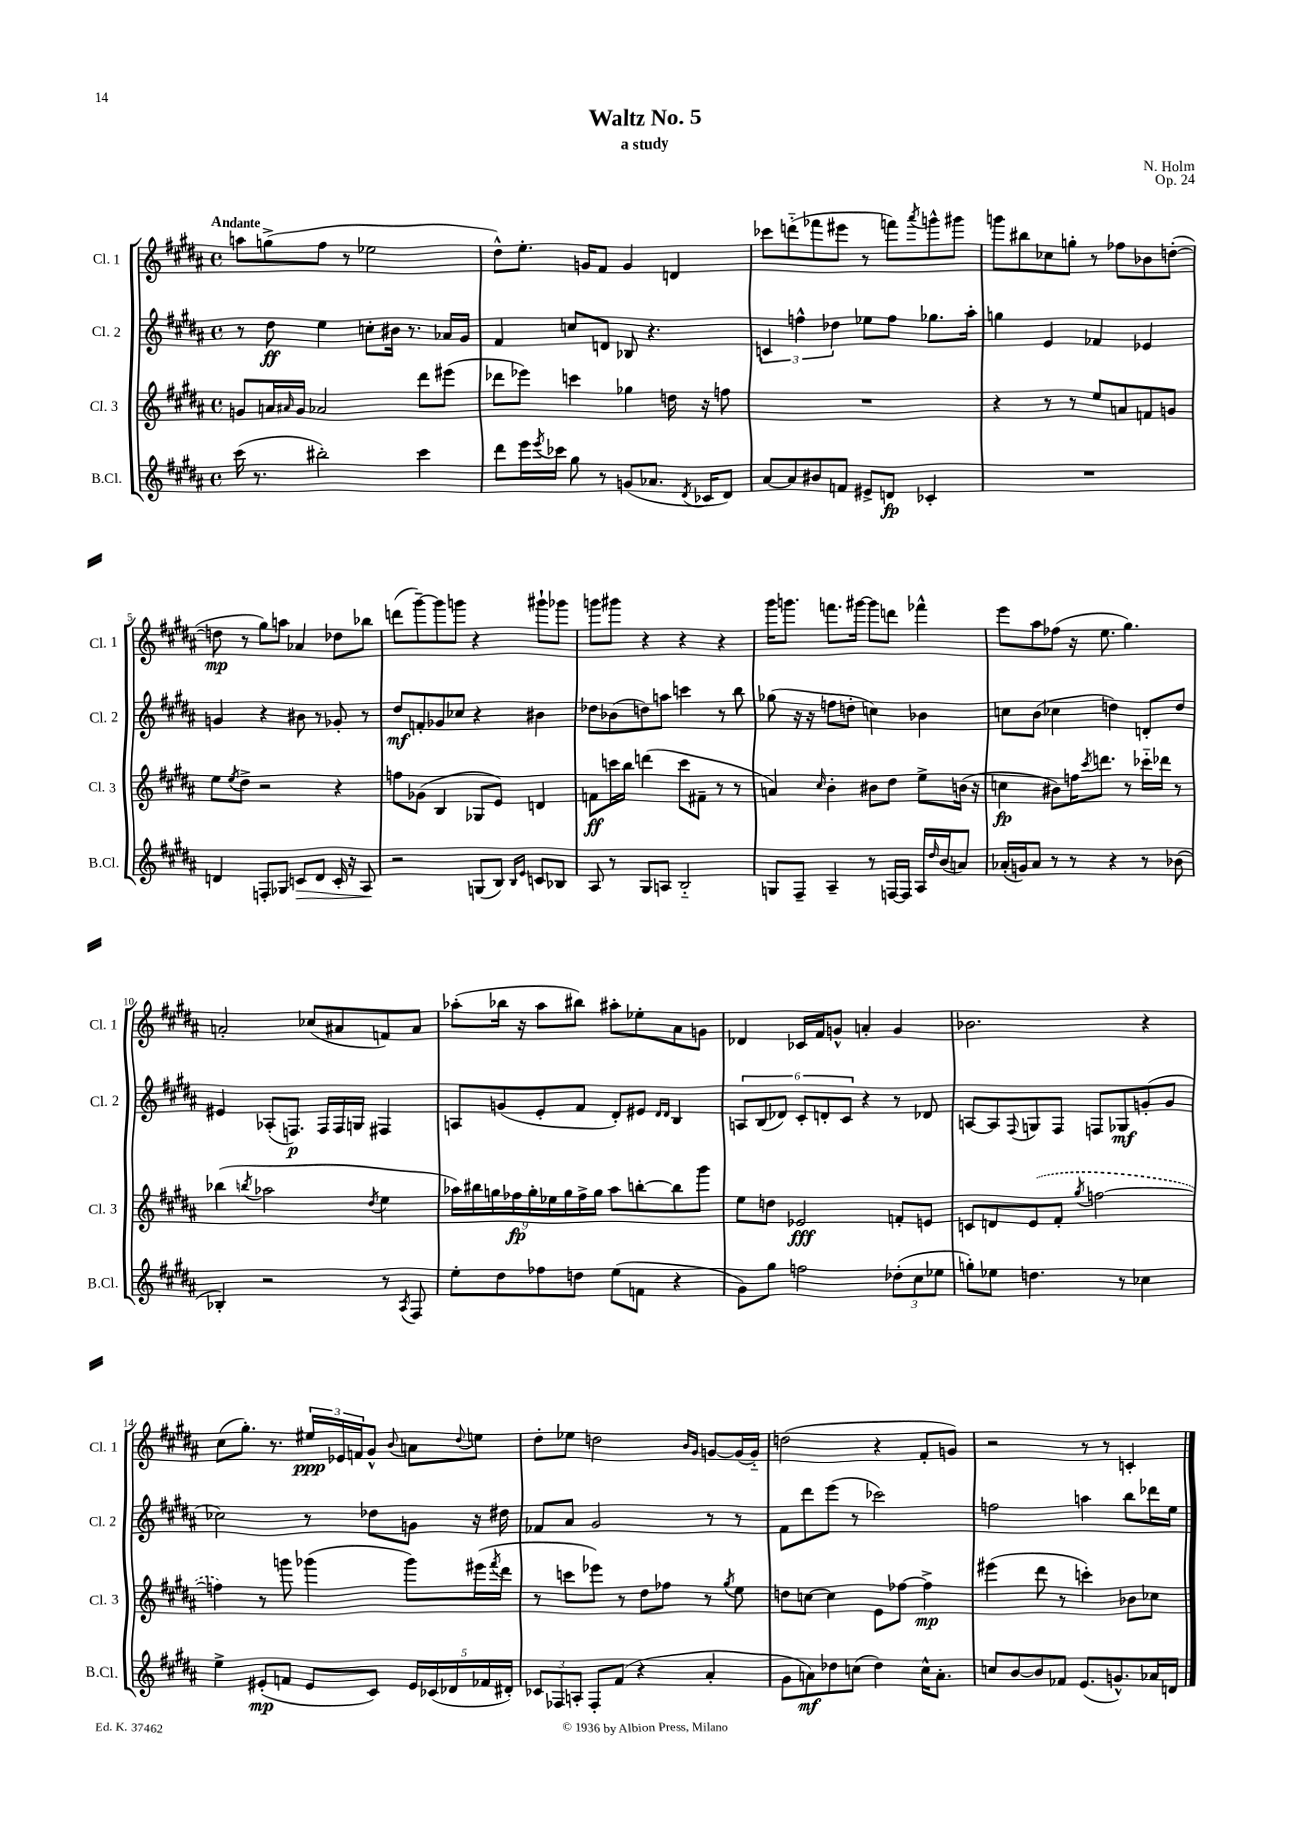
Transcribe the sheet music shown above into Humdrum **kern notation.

**kern	**dynam	**kern	**dynam	**kern	**dynam	**kern	**dynam
*part4	*part4	*part3	*part3	*part2	*part2	*part1	*part1
*staff4	*staff4	*staff3	*staff3	*staff2	*staff2	*staff1	*staff1
*I"B.Cl.	*	*I"Cl. 3	*	*I"Cl. 2	*	*I"Cl. 1	*
*I'B.Cl.	*	*I'Cl. 3	*	*I'Cl. 2	*	*I'Cl. 1	*
*clefG2	*	*clefG2	*	*clefG2	*	*clefG2	*
*k[f#c#g#d#a#]	*	*k[f#c#g#d#a#]	*	*k[f#c#g#d#a#]	*	*k[f#c#g#d#a#]	*
*M4/4	*	*M4/4	*	*M4/4	*	*M4/4	*
*met(c)	*	*met(c)	*	*met(c)	*	*met(c)	*
=1	=1	=1	=1	=1	=1	=1	=1
!	!	!	!	!	!	!LO:TX:a:B:t=Andante	!
(16ccc#\	.	8gn/L	.	8r	.	8aan\L	.
8.r	.	.	.	.	.	.	.
.	.	16an/L	.	8dd#\	ff	(8ggn^\	.
.	.	16qqa#X/	.	.	.	.	.
.	.	16g/JJ	.	.	.	.	.
2bb#X'\)	.	2a-X/	.	4ee\	.	8ff#\J	.
.	.	.	.	.	.	8r	.
.	.	.	.	8ccn'\L	.	2ee-X\	.
.	.	.	.	16b#X\Jk	.	.	.
.	.	.	.	8.r	.	.	.
4ccc#\	.	8ddd#\L	.	.	.	.	.
.	.	(8eee#X\J	.	16a-X/LL	.	.	.
.	.	.	.	16g#/JJ	.	.	.
=2	=2	=2	=2	=2	=2	=2	=2
8ddd#\L	.	8ddd-X\L	.	4f#/	.	8dd#^^\L)	.
16eee\L	.	8eee-X\J)	.	.	.	8.ee'\J	.
8qeee/	.	.	.	.	.	.	.
16ccc-X\JJ	.	.	.	.	.	.	.
8gg#\	.	4cccn\	.	8ccn/L	.	.	.
.	.	.	.	.	.	16gn/KL	.
8r	.	.	.	8dn/J	.	8f#/J	.
(8gn/L	.	4gg-X\	.	8B-X/	.	4g/	.
8.a-X/J	.	.	.	4.r	.	.	.
.	.	16ddn\	.	.	.	4dn/	.
8qd#/	.	.	.	.	.	.	.
16c-X/KL	.	16r	.	.	.	.	.
8d#/J)	.	8ffn\	.	.	.	.	.
=3	=3	=3	=3	=3	=3	=3	=3
[8a#/L	.	1r	.	6cn/	.	8ccc-X\L	.
8a#/]	.	.	.	.	.	(8dddn\	.
.	.	.	.	6ffn^^\	.	.	.
8b#X/	.	.	.	.	.	8fff-X\	.
.	.	.	.	6dd-X\	.	.	.
8fn/J	.	.	.	.	.	8eee#X\J	.
8e#X^/L	.	.	.	8ee-X\L	.	8r	.
8dn/J	fp	.	.	8ff\J	.	8fffn\L)	.
.	.	.	.	.	.	8qaaa#/	.
4c-X'/	.	.	.	8.gg-X\L	.	8gggn^^\	.
.	.	.	.	.	.	8ggg#X\J	.
.	.	.	.	16aa#'\Jk	.	.	.
=4	=4	=4	=4	=4	=4	=4	=4
1r	.	4r	.	4ggn\	.	8gggn\L	.
.	.	.	.	.	.	8bb#X\	.
.	.	8r	.	4e/	.	8cc-X\	.
.	.	8r	.	.	.	8ggn'\J	.
.	.	8ee/L	.	4f-X/	.	8r	.
.	.	8an/	.	.	.	8ff-X\L	.
.	.	8fn/	.	4e-X/	.	8b-X\	.
.	.	8gn/J	.	.	.	([8ddn'\J	.
!!LO:LB:g=z
=5	=5	=5	=5	=5	=5	=5	=5
4dn/	.	8ee\L	.	4gn/	.	8ddn\]	mp
.	.	8qee/	.	.	.	.	.
.	.	8dd#^\J	.	.	.	8r	.
8Fn'/L	.	2r	.	4r	.	8gg#\L)	.
8G-X/J	.	.	.	.	.	8aan\J	.
!	!LO:HP:b	!	!	!	!	!	!
8cn/L	>	.	.	8b#X\	.	4a-X/	.
8d/J	.	.	.	8r	.	.	.
16c'/	.	4r	.	8g-X'/	.	8dd-X\L	.
16r	.	.	.	.	.	.	.
8A#/	.	.	.	8r	.	8bb-X\J	.
.	]	.	.	.	.	.	.
=6	=6	=6	=6	=6	=6	=6	=6
2r	.	8ffn\L	.	8dd#/L	mf	(8dddn\L	.
.	.	(8g-X\J	.	8fn'/	.	[8ggg#~\)	.
.	.	4B/	.	8g-X/	.	8ggg#\]	.
.	.	.	.	8cc-X/J	.	8gggn\J	.
(8Gn/L	.	8G-X/L	.	4r	.	4r	.
8B/J)	.	8e/J)	.	.	.	.	.
16qqB/LL	.	.	.	.	.	.	.
16qqe/JJ	.	.	.	.	.	.	.
8cn/L	.	4dn/	.	4b#X\	.	8ggg#X`\L	.
8B-X/J	.	.	.	.	.	8ggg-X\J	.
=7	=7	=7	=7	=7	=7	=7	=7
8A#/	.	8fn\L	ff	8dd-X\L	.	8gggn\L	.
8r	.	16cccn\L	.	(8b-X\	.	8ggg#X\J	.
.	.	16bb\JJ	.	.	.	.	.
8G#/L	.	(4dddn\	.	8ddn\)	.	4r	.
8An/J	.	.	.	8aan\J	.	.	.
2B/	.	8ccc\L	.	4cccn\	.	4r	.
.	.	8f#X~\J	.	.	.	.	.
.	.	8r	.	8r	.	4r	.
.	.	8r	.	8bb\	.	.	.
=8	=8	=8	=8	=8	=8	=8	=8
8Gn/L	.	4an/)	.	(8gg-X\	.	16ggg#\KL	.
.	.	.	.	.	.	8.gggn\J	.
8F#~/J	.	.	.	16r	.	.	.
.	.	.	.	16r	.	.	.
.	.	16qqcc#/	.	.	.	.	.
4A#~/	.	4b'\	.	8ffn\L	.	8.fffn\L	.
.	.	.	.	8ddn'\J	.	.	.
.	.	.	.	.	.	[16ggg#X\Jk	.
8r	.	8b#X\L	.	4ccn\)	.	8ggg#\L]	.
[16Fn/LL	.	8dd#\J	.	.	.	8dddn\J	.
16F/JJ]	.	.	.	.	.	.	.
16A#/LL	.	8ee^\L	.	4b-X\	.	4fff-X^^\	.
16qqdd#/	.	.	.	.	.	.	.
(16b/J	.	.	.	.	.	.	.
8an/J)	.	(16bn\Jk	.	.	.	.	.
.	.	16r	.	.	.	.	.
=9	=9	=9	=9	=9	=9	=9	=9
(16a-X'/LL	.	4ccn\	fp	8ccn\L	.	8eee\L	.
16gn/J)	.	.	.	.	.	.	.
8a-/J	.	.	.	(8b\J	.	8aa#\	.
8r	.	8b#X\L)	.	4cc-X\	.	(8ff-X\J	.
8r	.	16ffn\K	.	.	.	16r	.
.	.	8qccc#/	.	.	.	.	.
.	.	8.dddn\J	.	.	.	8.ee\	.
4r	.	.	.	4ddn\)	.	.	.
.	.	8r	.	.	.	4.gg#\)	.
8r	.	16ccc-X\LL	.	8dn'/L	.	.	.
.	.	16ddd-X\JJ	.	.	.	.	.
(8b-X\	.	8r	.	8dd/J	.	.	.
!!LO:LB:g=z
=10	=10	=10	=10	=10	=10	=10	=10
4B-X'/)	.	(4bb-X\	.	4e#X/	.	2an'/	.
.	.	8qbbn/	.	.	.	.	.
2r	.	2aa-X\	.	(8A-X'/L	.	.	.
.	.	.	.	8.Fn/J)	p	.	.
.	.	.	.	.	.	(8cc-X/L	.
.	.	.	.	16F/LL	.	.	.
.	.	.	.	16F/	.	8a#X/	.
.	.	.	.	16Gn/JJ	.	.	.
.	.	8qdd#/	.	.	.	.	.
8r	.	4ee\	.	4F#X/	.	8fn/)	.
8qA#/	.	.	.	.	.	.	.
8F#/	.	.	.	.	.	8a#/J	.
=11	=11	=11	=11	=11	=11	=11	=11
8ee'\L	.	18aa-X\LL)	.	8An/L	.	(8aa-X'\L	.
.	.	18bb#X\	.	.	.	.	.
.	.	18ggn\	.	.	.	.	.
8dd#\	.	.	.	(8gn/	.	16bb-X\Jk	.
.	.	18ff-X\	fp	.	.	.	.
.	.	.	.	.	.	16r	.
.	.	18gg'\	.	.	.	.	.
8ff-X\	.	.	.	8e'/	.	8aa-\L	.
.	.	18ee-X\	.	.	.	.	.
.	.	18gg\	.	.	.	.	.
8ddn\J	.	.	.	8f#/J	.	8bb#X\J)	.
.	.	18ff-^\	.	.	.	.	.
.	.	18gg\JJ	.	.	.	.	.
(8ee\L	.	8aa-\L	.	8d#'/L)	.	8aa#X'\L	.
8fn\J	.	[8bbn'\	.	8e#X/J	.	8ee-X'\	.
.	.	.	.	16qqd#/LL	.	.	.
.	.	.	.	16qqd#/JJ	.	.	.
4r	.	8bb\]	.	4B/	.	8a#\	.
.	.	8ggg#\J	.	.	.	8gn\J	.
=12	=12	=12	=12	=12	=12	=12	=12
8g#\L)	.	8ee\L	.	12An/L	.	4d-X/	.
.	.	.	.	(12B/	.	.	.
8gg#\J	.	8ddn\J	.	.	.	.	.
.	.	.	.	12d-X/J)	.	.	.
2ffn\	.	2e-X/	fff	12c#'/L	.	16c-X/LL	.
.	.	.	.	.	.	16f#/J	.
.	.	.	.	12dn'/	.	.	.
.	.	.	.	.	.	8gn^^/J	.
.	.	.	.	12c#/J	.	.	.
.	.	.	.	4r	.	4an'/	.
(12dd-X'\L	.	8fn'/L	.	8r	.	4g/	.
12cc#\	.	.	.	.	.	.	.
.	.	8en/J	.	8d-X/	.	.	.
12ee-X\J	.	.	.	.	.	.	.
=13	=13	=13	=13	=13	=13	=13	=13
8ggn'\L)	.	8cn/L	.	[8An/L	.	2.b-X\	.
8ee-X\J	.	8dn/	.	8A/]	.	.	.
.	.	.	.	8qqF#/	.	.	.
4.ddn\	.	(8e/	.	8Gn/	.	.	.
.	.	8f#'/J	.	8F#/J	.	.	.
.	.	8qgg#/	.	.	.	.	.
.	.	[2ffn\	.	8Fn/L	.	.	.
8r	.	.	.	8G-X/	mf	.	.
4cc-X\	.	.	.	(8gn'/	.	4r	.
.	.	.	.	8g/J	.	.	.
!!LO:LB:g=z
=14	=14	=14	=14	=14	=14	=14	=14
4ee^\	.	4ffn\])	.	2cc-X\)	.	(8cc#\L	.
.	.	.	.	.	.	8.gg#'\J)	.
(8e#X'/L	mp	8r	.	.	.	.	.
.	.	.	.	.	.	8.r	.
8fn/J	.	8gggn\	.	.	.	.	.
8e#/L	.	(4ggg-X\	.	8r	.	24ee#X/LL	ppp
.	.	.	.	.	.	24e-X/	.
.	.	.	.	.	.	24fn/J	.
8c#/J)	.	.	.	8dd-X\L	.	8g#^^/J	.
.	.	.	.	.	.	8qqb/	.
20e#/LL	.	8ggg-\L)	.	8gn\J	.	8an\L	.
(20c-X/	.	.	.	.	.	.	.
20d-X/	.	.	.	.	.	.	.
.	.	.	.	.	.	8qqdd#/	.
.	.	(16eee#X\L	.	16r	.	8een\J	.
20f-X/	.	.	.	.	.	.	.
.	.	8qfff#/	.	.	.	.	.
.	.	16ddd#\JJ	.	16dd#X\	.	.	.
20d#X'/JJ)	.	.	.	.	.	.	.
=15	=15	=15	=15	=15	=15	=15	=15
12c-X/L	.	8r	.	8f-X/L	.	8dd#'\L	.
12F-X/	.	.	.	.	.	.	.
.	.	8cccn\L	.	8a#/J	.	8ee-X\J	.
12An'/J	.	.	.	.	.	.	.
8F-'/L	.	8eee-X\J)	.	2g#/	.	2ddn\	.
(8f#/J	.	8r	.	.	.	.	.
4r	.	8dd#\L	.	.	.	.	.
.	.	8ff-X\J	.	.	.	.	.
.	.	.	.	.	.	16qqb/LL	.
.	.	.	.	.	.	16qqg#/JJ	.
4a#'/	.	8r	.	8r	.	[8gn/L	.
.	.	8qgg#/	.	.	.	.	.
.	.	8ee\	.	8r	.	(16g/L]	.
.	.	.	.	.	.	16g/JJ)	.
=16	=16	=16	=16	=16	=16	=16	=16
8g#\L	.	8ddn\L	.	8f#\L	.	(2ddn\	.
8an\)	mf	[8ccn\J	.	8ddd#\	.	.	.
8dd-X\	.	4cc\]	.	(8eee\J	.	.	.
(8ccn\J	.	.	.	8r	.	.	.
4dd-\)	.	8e\L	.	2ccc-X\)	.	4r	.
.	.	[8ff-X\J	.	.	.	.	.
16cc^^\KL	.	4ff-^\]	mp	.	.	8f#'/L	.
8.a'\J	.	.	.	.	.	.	.
.	.	.	.	.	.	8gn/J)	.
=17	=17	=17	=17	=17	=17	=17	=17
8ccn/L	.	(4eee#X\	.	2ffn\	.	2r	.
[8b/	.	.	.	.	.	.	.
8b/]	.	8ddd#\	.	.	.	.	.
8f-X/J	.	8r	.	.	.	.	.
(8.e/L	.	4cccn'\)	.	4aan\	.	8r	.
.	.	.	.	.	.	8r	.
8.gn^^/)	.	.	.	.	.	.	.
.	.	8b-X\L	.	8bb\L	.	4cn'/	.
16a-X/L	.	8cc-X\J	.	16ddd-X\L	.	.	.
16dn/JJ	.	.	.	16ee\JJ	.	.	.
==	==	==	==	==	==	==	==
*-	*-	*-	*-	*-	*-	*-	*-
